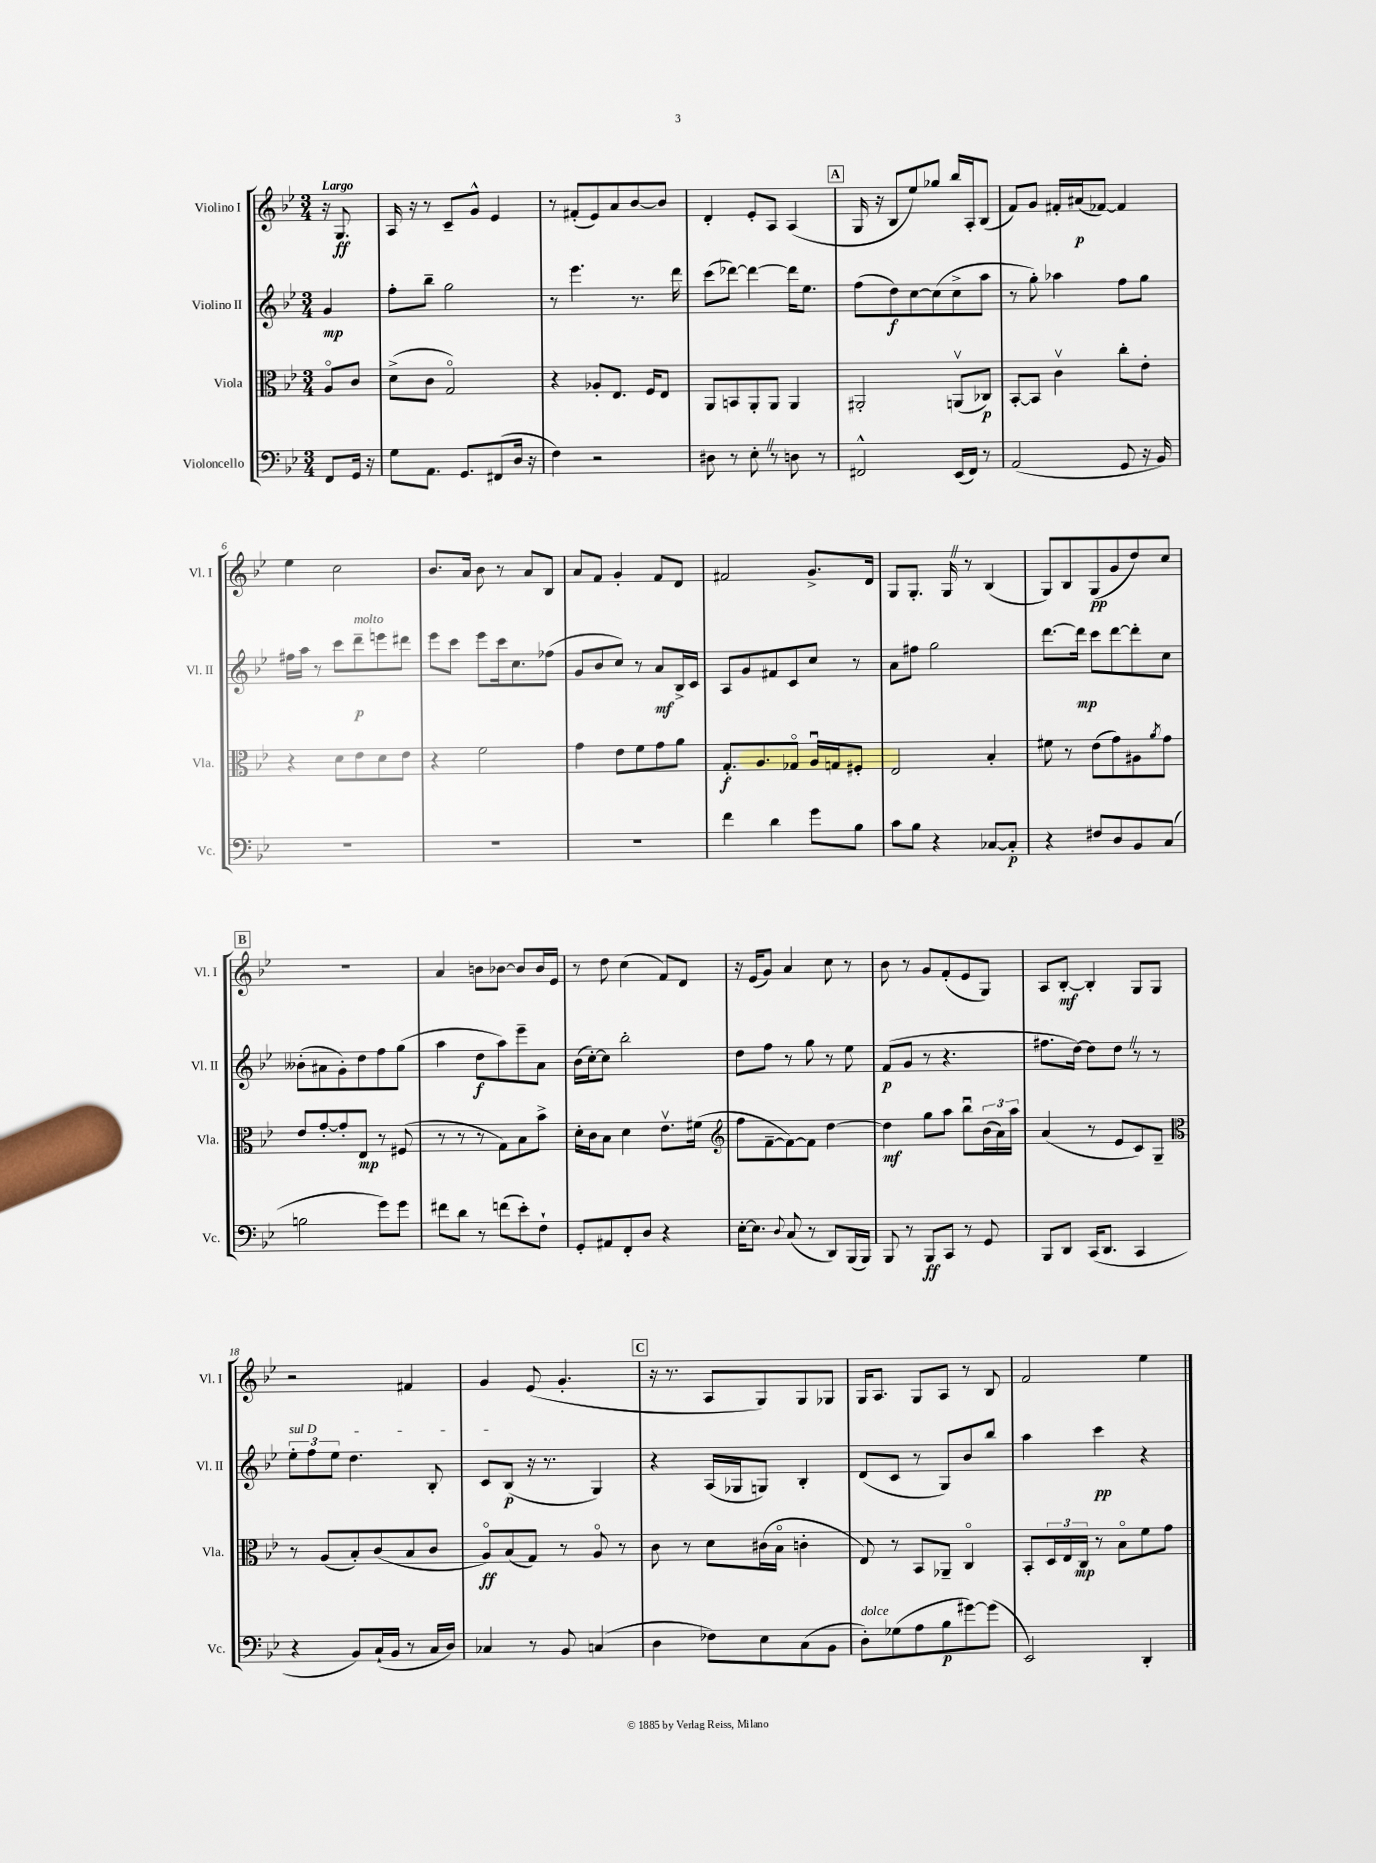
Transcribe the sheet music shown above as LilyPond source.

<<
\new StaffGroup <<
\new Staff = "s0" \with { instrumentName = "Violino I" shortInstrumentName = "Vl. I" } {
    \clef treble \key bes \major \numericTimeSignature \time 3/4 \partial 4 \tempo "Largo"
    r16 g8.\ff |
    a16 r16 r8 c'8-- g'8-^ ees'4 |
    r8 fis'8-.( ees'8) a'8 bes'8~ bes'8 |
    d'4-. ees'8-. a8 a4( |
    \mark \markup { \box "A" } g16 r16 bes8 ees''8) ges''8 bes''16 a16-. bes8( |
    f'8) g'8 fis'16-. ais'16\p( fes'8~) fes'4 |
    ees''4 c''2 |
    bes'8. a'16 bes'8 r8 a'8 bes8 |
    a'8 f'8 g'4-. f'8 d'8 |
    fis'2 g'8.-> d'16 |
    g8 g8.-. g16 \once \override BreathingSign.text = \markup { \musicglyph "scripts.caesura.straight" } \breathe r8 bes4( |
    g8) bes8 g8\pp( g'8 d''8) c''8 |
    \mark \markup { \box "B" } R2. |
    a'4 b'8 bes'8~ bes'8 bes'16 ees'16 |
    r8 d''8 c''4( f'8) d'8 |
    r16 ees'16( g'8) a'4 c''8 r8 |
    bes'8 r8 g'8 f'8-.( ees'8 g8) |
    a8 bes8~-.\mf bes4-. g8 g8 |
    r2 fis'4 |
    g'4 ees'8( g'4.-. |
    \mark \markup { \box "C" } r16 r8. a8 g8) g8 ges8 |
    g16 a8. g8 a8 r8 bes8 |
    f'2 ees''4 \bar "|." |
}
\new Staff = "s1" \with { instrumentName = "Violino II" shortInstrumentName = "Vl. II" } {
    \clef treble \key bes \major \numericTimeSignature \time 3/4 \partial 4
    g'4\mp |
    f''8-. bes''8-- g''2 |
    r8 ees'''4. r8. d'''16 |
    c'''8( des'''8~) des'''4~ des'''16 ees''8. |
    \mark \markup { \box "A" } f''8( d''8\f) c''8~ c''8( c''8-> a''8 |
    r8 g''8-.) aes''4 f''8 g''8 |
    fis''16 a''16 r8 c'''8 d'''8--\p^\markup { \italic "molto" } e'''8 dis'''8 |
    ees'''8 c'''8 ees'''8 c'''16 c''8. fes''8( |
    g'8 bes'8 c''8) r8 a'8\mf bes16-> c'16 |
    a8 g'8 fis'8 c'8 c''8 r8 |
    a'8 fis''8 g''2 |
    d'''8.~ d'''16\mp c'''8 d'''8~ d'''8-. c''8 |
    \mark \markup { \box "B" } beses'8-.( ais'8 g'8-.) d''8 f''8 g''8( |
    a''4 d''8\f a''8) ees'''8-- a'8 |
    bes'16( c''16~-.) c''8 bes''2-. |
    d''8 f''8 r8 g''8 r8 ees''8 |
    f'8\p( g'8 r8 r4. |
    fis''8. d''16~) d''8 d''8 \once \override BreathingSign.text = \markup { \musicglyph "scripts.caesura.straight" } \breathe r8 r8 |
    \tuplet 3/2 { \once \override TextSpanner.bound-details.left.text = \markup { \italic "sul D" } ees''8-.\startTextSpan f''8 ees''8 } d''4. bes8-. |
    c'8 bes8\p\stopTextSpan( r16 r8. g4) |
    \mark \markup { \box "C" } r4 a16( ges16 g8) bes4-. |
    d'8( c'8 r8 g8) bes'8 bes''8 |
    a''4 c'''4\pp r4 \bar "|." |
}
\new Staff = "s2" \with { instrumentName = "Viola" shortInstrumentName = "Vla." } {
    \clef alto \key bes \major \numericTimeSignature \time 3/4 \partial 4
    a8\flageolet c'8 |
    d'8->( c'8 g2\flageolet) |
    r4 aes8-. ees8. f16 ees8 |
    a,8 b,8 a,8-. a,8 a,4 |
    \mark \markup { \box "A" } ais,2-. a,8\upbow( ces8\p) |
    bes,8~-. bes,8 c'4\upbow c''8-. ees'8-. |
    r4 d'8 ees'8 d'8 ees'8 |
    r4 f'2 |
    g'4 ees'8 f'8 g'8 a'8 |
    g8.-.\f a8. ges8\flageolet a16\downbow g16 fis8-. |
    ees2 bes4-. |
    fis'8 r8 ees'8( g'8) ais8 \acciaccatura { a'8 } g'8 |
    \mark \markup { \box "B" } ees'8 g'8~-. g'8-. ees8\mp r8 fis8( |
    r8 r8 r8 g8) bes8 bes'8-> |
    d'16-. c'16 bes8 d'4 ees'8.\upbow fis'16( |
    \clef treble f''8 f'8~-- f'8~) f'8 d''4~ |
    d''4\mf g''8 a''8 bes''8\downbow \tuplet 3/2 { bes'16( a'16) a''16 } |
    a'4( r8 ees'8 c'8) g8-- |
    \clef alto r8 a8( bes8-.) c'8( bes8 c'8 |
    a8\flageolet\ff) bes8( g8) r8 a8\flageolet r8 |
    \mark \markup { \box "C" } c'8 r8 d'8 cis'16( bes16\flageolet c'4-. |
    ees8) r8 bes,8 aes,8-- c4\flageolet |
    bes,8-. \tuplet 3/2 { d16 ees16 c16\mp } r8 bes8\flageolet f'8 g'8 \bar "|." |
}
\new Staff = "s3" \with { instrumentName = "Violoncello" shortInstrumentName = "Vc." } {
    \clef bass \key bes \major \numericTimeSignature \time 3/4 \partial 4
    f,8 g,16 r16 |
    g8 a,8. g,8. fis,8( d16 r16 |
    f4) r2 |
    dis8 r8 ees8-. \once \override BreathingSign.text = \markup { \musicglyph "scripts.caesura.straight" } \breathe r8 d8 r8 |
    \mark \markup { \box "A" } fis,2-^ ees,16( fis,16) r8 |
    a,2( g,8 r16 bes,16) |
    R2. |
    R2. |
    R2. |
    f'4 d'4 g'8 bes8 |
    c'8 bes8 r4 ces8~ ces8-.\p |
    r4 fis8 d8 bes,8 c8( |
    \mark \markup { \box "B" } b2 g'8) g'8 |
    fis'8 d'8 r8 f'8( ees'8-.) f8-! |
    g,8-. ais,8 f,8-. d8 r4 |
    ees16~-. ees8. \appoggiatura { d8 } c8( r8 d,8) bes,,16( bes,,16) |
    bes,,8 r8 bes,,8\ff c,8 r8 g,8 |
    bes,,8 d,8 c,16( d,8. c,4 |
    r4 bes,8) c16-!( bes,16 r8 c16 d16) |
    ces4 r8 bes,8 c4( |
    \mark \markup { \box "C" } d4 fes8) ees8 c8( bes,8 |
    d8-.^\markup { \italic "dolce" }) ges8( a8 bes8\p gis'8~) gis'8( |
    ees,2) d,4-. \bar "|." |
}
>>
>>
